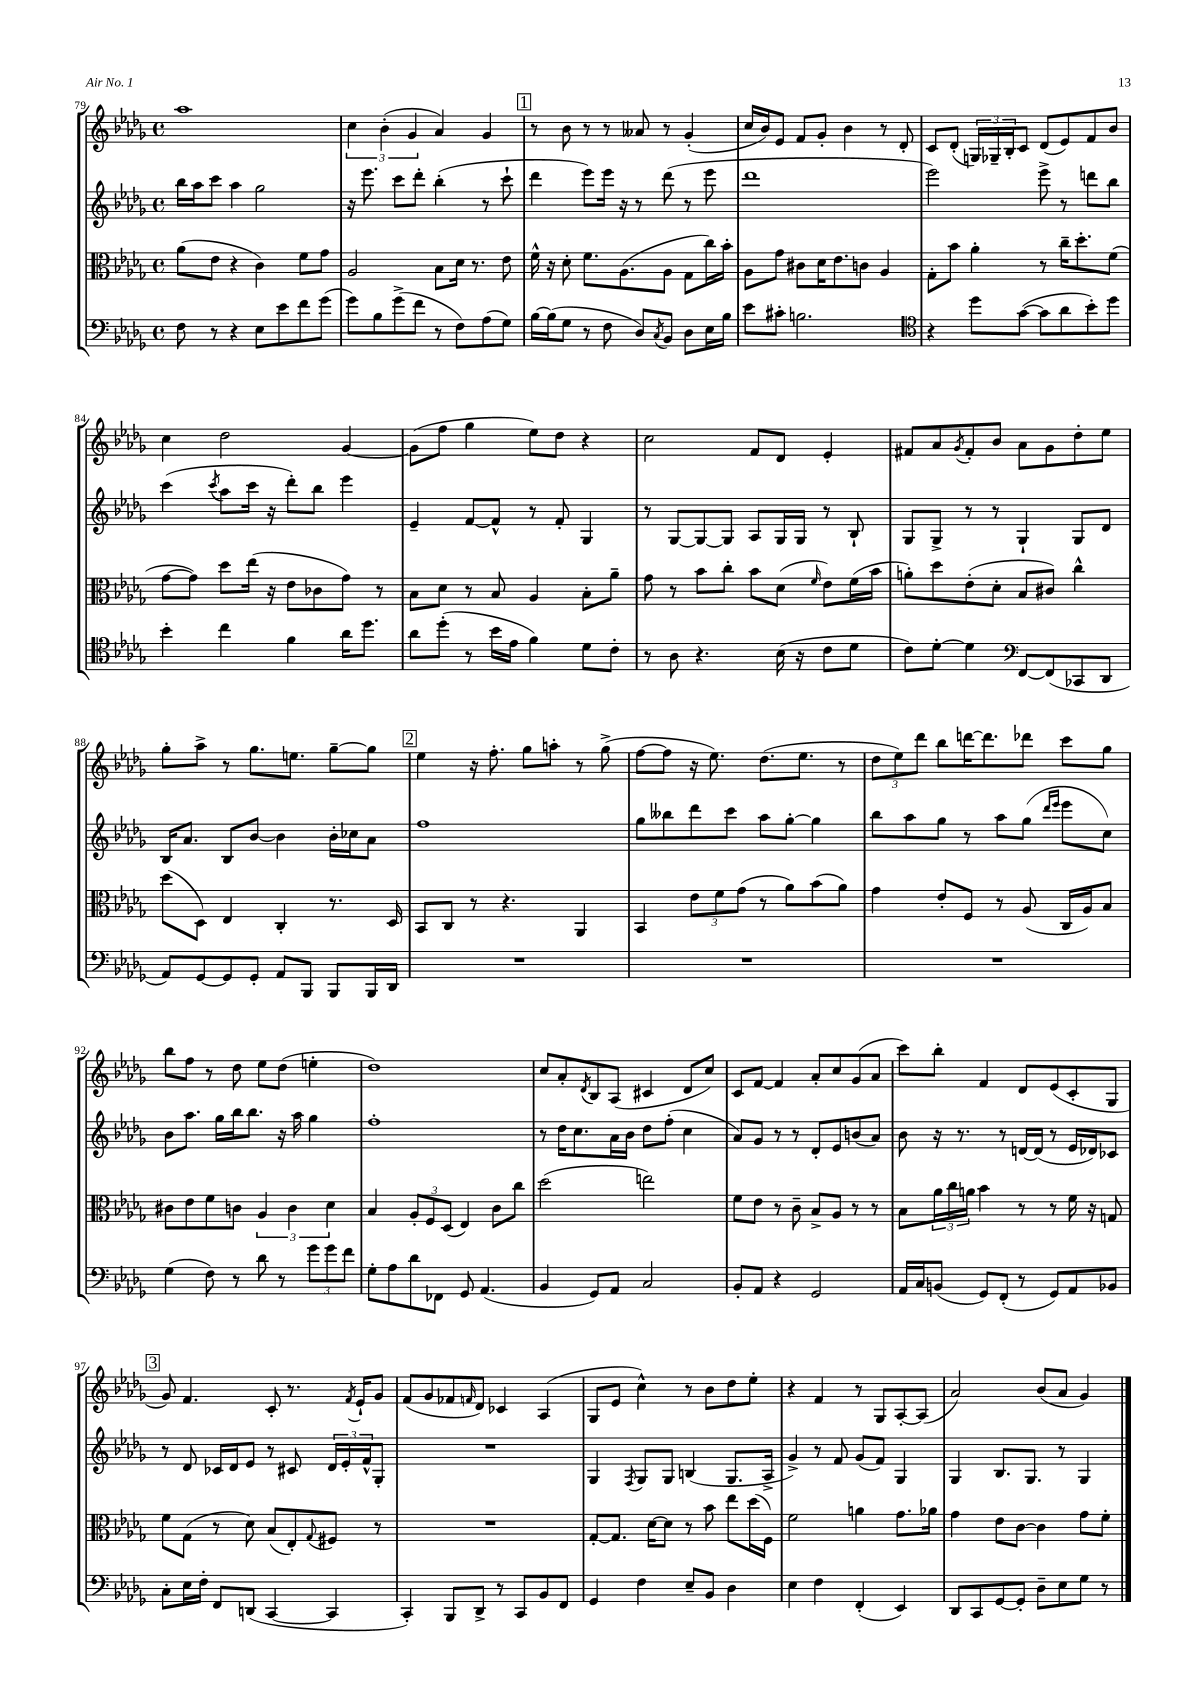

**kern	**kern	**kern	**kern
*part4	*part3	*part2	*part1
*staff4	*staff3	*staff2	*staff1
*clefF4	*clefC3	*clefG2	*clefG2
*k[b-e-a-d-g-]	*k[b-e-a-d-g-]	*k[b-e-a-d-g-]	*k[b-e-a-d-g-]
*M4/4	*M4/4	*M4/4	*M4/4
*met(c)	*met(c)	*met(c)	*met(c)
=79	=79	=79	=79
8F\	(8a-\L	16bb-\LL	1aa-
.	.	16aa-\J	.
8r	8e-\J	8ccc\J	.
4r	4r	4aa-\	.
8E-\L	4c\)	2gg-\	.
8e-\	.	.	.
8f\	8f\L	.	.
(8g-\J	8g-\J	.	.
=80	=80	=80	=80
8g-\L)	2A-/	16r	6cc\
.	.	8.eee-\	.
8B-\	.	.	.
.	.	.	(6b-'\
(8g-^\	.	8ccc\L	.
.	.	.	6g-/
8f\J	.	8ddd-'\J	.
8r	8B-\L	(4bb-'\	4a-/)
8F\L)	16d-\Jk	.	.
.	8.r	.	.
(8A-\	.	8r	4g-/
8G-\J)	8e-\	8ccc`\	.
!!LO:REH:place=s1:t=1
=81	=81	=81	=81
[16B-\LL	16f^^\	4ddd-\	8r
(16B-\J]	16r	.	.
8G-\J	8d-'\	.	8b-\
8r	8.f\L	8eee-\L)	8r
8F\	.	16eee-\Jk	8r
.	(8.A-\	16r	.
8D-/L)	.	8r	8a--X/
8qC/	.	.	.
8BB-/J	8A-\J	(8ddd-\	8r
8D-\L	8G-\L	8r	(4g-'/
16E-\L	16cc\L)	8eee-\	.
16B-\JJ	16b-'\JJ	.	.
=82	=82	=82	=82
8e-\L	8A-\L	1ddd-	16cc/LL
.	.	.	16b-/J)
8c#X'\J	8g-\J	.	8e-/J
2.Bn\	8c#X\L	.	8f/L
.	16d-\K	.	8g-'/J
.	8.e-\	.	.
.	.	.	4b-\
.	8cn\J	.	.
.	4A-/	.	8r
.	.	.	8d-'/
=83	=83	=83	=83
*clefC4	*	*	*
4r	8G-'\L	2eee-\)	8c/L
.	8b-\J	.	(8d-'/J
8dd-\L	4a-'\	.	24Gn/LL)
.	.	.	24G-X~/
.	.	.	24B-'/J
([8g-\J	.	.	8c/J
8g-\L]	8r	8eee-^\	(8d-/L
8a-\	16cc~\KL	8r	8e-/)
.	8.dd-'\	.	.
8b-'\)	.	8dddn\L	8f/
8dd-\J	(8f\J	8bb-\J	8b-/J
!!LO:LB:g=z
=84	=84	=84	=84
4b-'\	[8g-\L	(4ccc\	4cc\
.	8g-\J])	.	.
.	.	8qccc/	.
4cc\	8dd-\L	8aa-\L	2dd-\
.	(16ee-\Jk	16ccc\Jk	.
.	16r	16r	.
4f\	8e-\L	8ddd-'\L)	.
.	8c-X\	8bb-\J	.
16a-\KL	8g-\J)	4eee-\	[4g-/
8.dd-\J	.	.	.
.	8r	.	.
=85	=85	=85	=85
8a-\L	8B-\L	4e-~/	(8g-\L]
(8dd-'\J	8d-\J	.	8ff\J
8r	8r	[8f/L	4gg-\
16b-\LL	8B-/	8f^^/J]	.
16e-\JJ	.	.	.
4f\)	4A-/	8r	8ee-\L)
.	.	8f'/	8dd-\J
8d-\L	8B-'\L	4G-/	4r
8c'\J	8a-~\J	.	.
=86	=86	=86	=86
8r	8g-\	8r	2cc\
8A-\	8r	[8G-/L	.
4.r	8b-\L	8G-/_	.
.	8cc'\J	8G-/J]	.
.	8b-\L	8A-/L	8f/L
(16B-\	(8d-\J	16G-/L	8d-/J
16r	.	16G-/JJ	.
.	16qqf/	.	.
8c\L	8e-\L)	8r	4e-'/
8d-\J	(16f\L	8B-`/	.
.	16b-\JJ	.	.
=87	=87	=87	=87
8c\L)	8an'\L)	8G-/L	8f#X/L
[8d-'\J	8dd-\	8G-^/J	8a-/
.	.	.	8qg-/
4d-\]	(8e-'\	8r	8f#'/
.	8d-'\J	8r	8b-/J
*clefF4	*	*	*
[8FF/L	8B-/L	4G-`/	8a-\L
(8FF/]	8c#X/J)	.	8g-\
8CC-X/	4cc^^\	8G-/L	8dd-'\
8DD-/J	.	8d-/J	8ee-\J
!!LO:LB:g=z
=88	=88	=88	=88
8AA-/L)	(8dd-\L	16B-/KL	8gg-'\L
.	.	8.a-/J	.
[8GG-/	8D-\J)	.	8aa-^\J
8GG-/]	4E-/	8B-/L	8r
8GG-'/J	.	[8b-/J	8.gg-\L
8AA-/L	4C'/	4b-\]	.
.	.	.	8.een\J
8BBB-/J	.	.	.
8BBB-/L	8.r	16b-'\LL	[8gg-~\L
.	.	16cc-X\J	.
16BBB-/L	.	8a-\J	8gg-\J]
16DD-/JJ	16D-/	.	.
!!LO:REH:place=s1:t=2
=89	=89	=89	=89
1r	8BB-/L	1ff	4ee-\
.	8C/J	.	.
.	8r	.	16r
.	.	.	8.ff'\
.	4.r	.	.
.	.	.	8gg-\L
.	.	.	8aan'\J
.	4AA-/	.	8r
.	.	.	(8gg-^\
=90	=90	=90	=90
1r	4BB-/	8gg-\L	[8ff\L
.	.	8bb--X\	8ff\J]
.	12e-\L	8ddd-\	16r
.	.	.	8.ee-\)
.	12f\	.	.
.	.	8ccc\J	.
.	(12g-\J	.	.
.	8r	8aa-\L	(8.dd-\L
.	8a-\L)	[8gg-'\J	.
.	.	.	8.ee-\J
.	(8b-\	4gg-\]	.
.	8a-\J)	.	8r
=91	=91	=91	=91
1r	4g-\	8bb-\L	12dd-\L
.	.	.	12ee-\)
.	.	8aa-\	.
.	.	.	12ddd-\J
.	8e-'/L	8gg-\J	8bb-\L
.	8F/J	8r	[16dddn\K
.	.	.	8.ddd\]
.	8r	8aa-\L	.
.	(8A-/	(8gg-\J	8ddd-X\J
.	.	16qqddd-/LL	.
.	.	16qqeee-/JJ	.
.	16C/LL	8eee-\L	8ccc\L
.	16A-/J)	.	.
.	8B-/J	8cc\J)	8gg-\J
!!LO:LB:g=z
=92	=92	=92	=92
(4G-\	8c#X\L	8b-\L	8bb-\L
.	8e-\	8.aa-\J	8ff\J
8F\)	8f\	.	8r
.	.	16gg-\LL	.
8r	8cn\J	16bb-\J	8dd-\
.	.	8.bb-\J	.
8d-\	6A-/	.	8ee-\L
8r	.	16r	(8dd-\J
.	6c\	.	.
.	.	16aa-\	.
12g-\L	.	4gg-\	4een'\
12g-\	6d-\	.	.
12f\J	.	.	.
=93	=93	=93	=93
8G-'\L	4B-/	1ff'	1dd-)
8A-\	.	.	.
8d-\	12A-'/L	.	.
.	12F/	.	.
8FF-X\J	.	.	.
.	(12D-/J	.	.
8GG-/	4E-/)	.	.
(4.AA-/	.	.	.
.	8c\L	.	.
.	8cc\J	.	.
=94	=94	=94	=94
4BB-/	(2dd-\	8r	8cc/L
.	.	16dd-\KL	8a-'/
.	.	8.cc\	.
.	.	.	8qd-/
8GG-/L)	.	.	8B-/
8AA-/J	.	16a-\L	(8A-/J
.	.	16b-\JJ	.
2C/	2een\)	8dd-\L	4c#X/
.	.	(8ff'\J	.
.	.	4cc\	8d-/L
.	.	.	8cc/J)
=95	=95	=95	=95
8BB-'/L	8f\L	8a-/L)	8c/L
8AA-/J	8e-\J	8g-/J	[8f/J
4r	8r	8r	4f/]
.	8c~\	8r	.
2GG-/	8B-^/L	8d-'/L	8a-'/L
.	8A-/J	8e-/	8cc/
.	8r	(8bn/	(8g-/
.	8r	8a-/J)	8a-/J
=96	=96	=96	=96
16AA-/LL	8B-\L	8b-\	8ccc\L)
16C/J	.	.	.
(8BBn/J	24a-\L	16r	8bb-'\J
.	24cc\	.	.
.	.	8.r	.
.	24an\JJ	.	.
8GG-/L)	4b-\	.	4f/
(8FF'/J	.	8r	.
8r	8r	[16dn/LL	8d-/L
.	.	(16d/JJ]	.
8GG-/L)	8r	8r	(8e-/
8AA-/	16f\	16e-/LL	8c'/
.	16r	16d-X/J)	.
8BB-X/J	8Gn/	8c-X/J	8G-/J
!!LO:LB:g=z
!!LO:REH:place=s1:t=3
=97	=97	=97	=97
8C'\L	8f\L	8r	8g-/)
16E-\L	(8G-\J	8d-/	4.f/
16F'\JJ	.	.	.
8FF/L	8r	16c-X/LL	.
.	.	16d-/J	.
(8DDn/J	8d-\)	8e-/J	.
[4CC/	(8B-/L	8r	8c'/
.	8E-'/)	8c#X/	8.r
.	8qqG-/	.	.
4CC/]	8F#X/J	24d-/LL	.
.	.	24e-'/	.
.	.	.	8qf/
.	.	.	16e-`/KL
.	.	24f^^/J	.
.	8r	8G-'/J	8g-/J
=98	=98	=98	=98
4CC'/)	1r	1r	(8f/L
.	.	.	8g-/
8BBB-/L	.	.	8f-X/
.	.	.	16qqfn/
8DD-^/J	.	.	8d-/J)
8r	.	.	4c-X/
8CC/L	.	.	.
8BB-/	.	.	(4A-/
8FF/J	.	.	.
=99	=99	=99	=99
4GG-/	[8G-'/L	4G-/	8G-/L
.	8.G-/J]	.	8e-/J
.	.	8qF/	.
4F\	.	8G-/L	4cc^^\)
.	[16d-\KL	.	.
.	8d-\J]	8G-/J	.
8E-~/L	8r	(4Bn/	8r
8BB-/J	8b-\	.	8b-\L
4D-\	8ee-\L	8.G-/L	8dd-\
.	(16dd-\L	.	8ee-'\J
.	16F\JJ)	16A-^/Jk	.
=100	=100	=100	=100
4E-\	2f\	4g-^/)	4r
4F\	.	8r	4f/
.	.	8f/	.
(4FF'/	4an\	(8g-/L	8r
.	.	8f/J)	8G-/L
4EE-/)	8.g-\L	4G-/	[8A-'/
.	.	.	(8A-/J]
.	16a-X\Jk	.	.
=101	=101	=101	=101
8DD-/L	4g-\	4G-/	2a-/)
8CC/	.	.	.
[8GG-/	8e-\L	8.B-/L	.
8GG-'/J]	[8c\J	.	.
.	.	8.G-/J	.
8D-~\L	4c\]	.	(8b-/L
8E-\	.	8r	8a-/J
8G-\J	8g-\L	4G-/	4g-/)
8r	8f'\J	.	.
==	==	==	==
*-	*-	*-	*-
